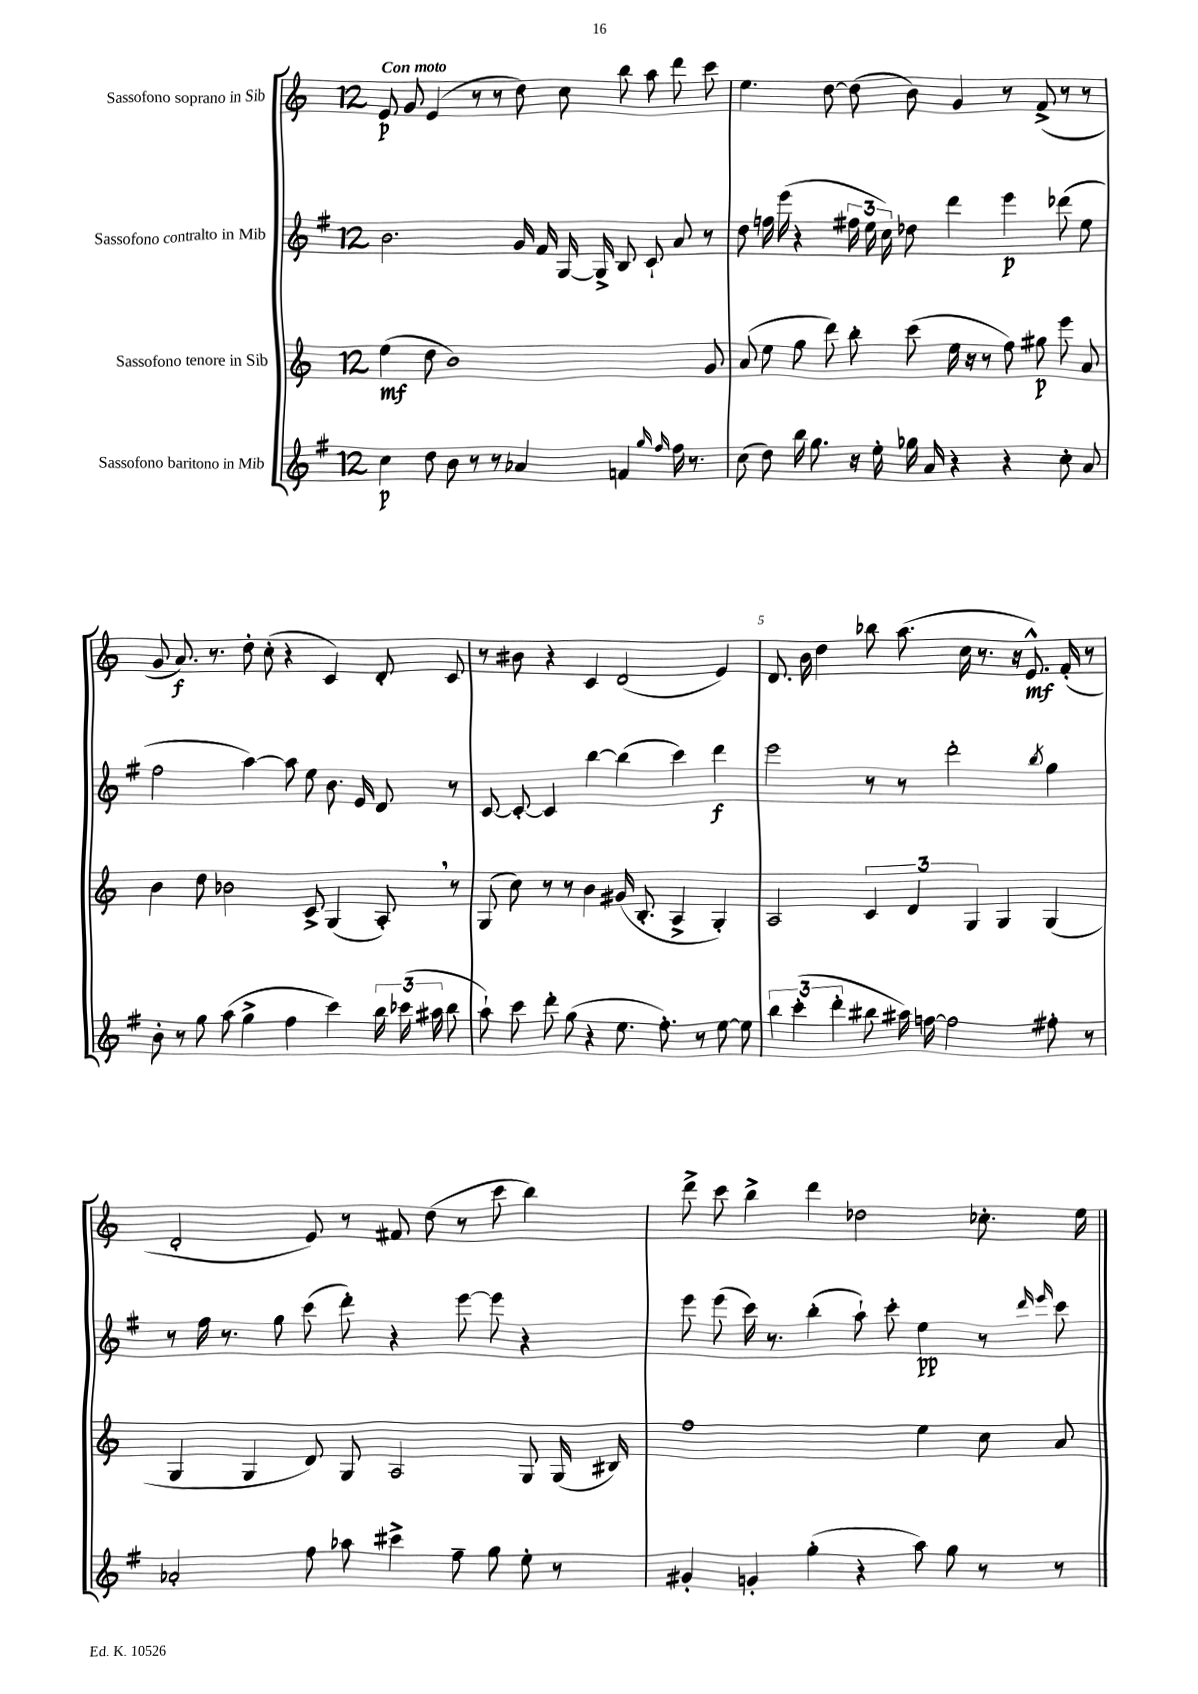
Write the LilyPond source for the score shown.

<<
\new StaffGroup <<
\new Staff = "s0" \with { instrumentName = "Sassofono soprano in Sib" } {
    \clef treble \key c \major \once \override Staff.TimeSignature.style = #'single-digit \time 12/8 \tempo "Con moto"
    \autoBeamOff e'8\p g'8 e'4( r8 r8 d''8) c''8 b''8 a''8 d'''8 c'''8 |
    e''4. d''8~ d''8( b'8) g'4 r8 f'8->( r8 r8 |
    g'8 a'8.\f) r8. d''8-. c''8-.( r4 c'4) d'8-. c'8 |
    r8 bis'8 r4 c'4 d'2( e'4) |
    d'8. b'16 d''4 bes''8 a''8.( c''16 r8. r16 e'8.-^\mf) f'16-.( r8 |
    d'2-. e'8) r8 fis'8 d''8( r8 c'''8 b''4) |
    d'''8-> c'''8 b''4-> d'''4 des''2 ces''8.-. e''16 \bar "|." |
}
\new Staff = "s1" \with { instrumentName = "Sassofono contralto in Mib" } {
    \clef treble \key g \major \once \override Staff.TimeSignature.style = #'single-digit \time 12/8
    \autoBeamOff b'2. g'16 fis'16 g16~ g16-> b8 c'8-! a'8 r8 |
    d''8 f''16 e'''16( r4 \tuplet 3/2 { fis''16 e''16 c''16) } des''8 d'''4 e'''4\p des'''8( e''8 |
    fis''2 a''4~) a''8 e''8 b'8. e'16 d'8 r8 |
    c'8~ c'8~-. c'4 b''4~ b''4( c'''4) d'''4\f |
    e'''2 r8 r8 d'''2-. \acciaccatura { b''8 } g''4 |
    r8 fis''16 r8. g''8 c'''8( d'''8-.) r4 e'''8~ e'''8 r4 |
    e'''8 e'''8( c'''16) r8. b''4-.( a''8-!) c'''8-. e''4\pp r8 \grace { d'''16 e'''16 } c'''8 \bar "|." |
}
\new Staff = "s2" \with { instrumentName = "Sassofono tenore in Sib" } {
    \clef treble \key c \major \once \override Staff.TimeSignature.style = #'single-digit \time 12/8
    \autoBeamOff e''4\mf( d''8 b'1) g'8 |
    a'8( e''8 g''8 d'''8) b''8-. c'''8( e''16 r16 r8 f''8) gis''8\p e'''8 a'8 |
    b'4 d''8 bes'2 c'8-> g4( a8-.) \breathe r8 |
    g8( c''8) r8 r8 b'4 gis'16( b8.-. a4-> g4-.) |
    a2 \tuplet 3/2 { c'4 d'4 g4 } g4 g4( |
    g4 g4 d'8) g8 a2 g8 g16( bis16) |
    f''1 e''4 c''8 a'8 \bar "|." |
}
\new Staff = "s3" \with { instrumentName = "Sassofono baritono in Mib" } {
    \clef treble \key g \major \once \override Staff.TimeSignature.style = #'single-digit \time 12/8
    \autoBeamOff c''4\p d''8 b'8 r8 r8 aes'4 f'4 \grace { g''16 fis''16 } fis''16 r8. |
    c''8( d''8) b''16 g''8. r16 e''16-. ges''16 a'16 r4 r4 c''8-. a'8 |
    b'8-. r8 g''8 a''8( g''4-> fis''4 c'''4) \tuplet 3/2 { b''16 ces'''16( ais''16 } b''8 |
    a''8-!) c'''8 d'''8-. g''8( r4 e''8. fis''8.-.) r8 e''8~ e''8 |
    \tuplet 3/2 { b''4 c'''4-.( d'''4-. } bis''8 ais''16) f''16~ f''2 fis''8-. r8 |
    aes'2-. fis''8 aes''8 cis'''4-> fis''8-- g''8 e''8-. r8 |
    gis'4-. g'4-. g''4-.( r4 a''8) g''8 r8 r8 \bar "|." |
}
>>
>>
\layout { \context { \Score \override BarNumber.break-visibility = ##(#f #t #t) barNumberVisibility = #(every-nth-bar-number-visible 5) } }
